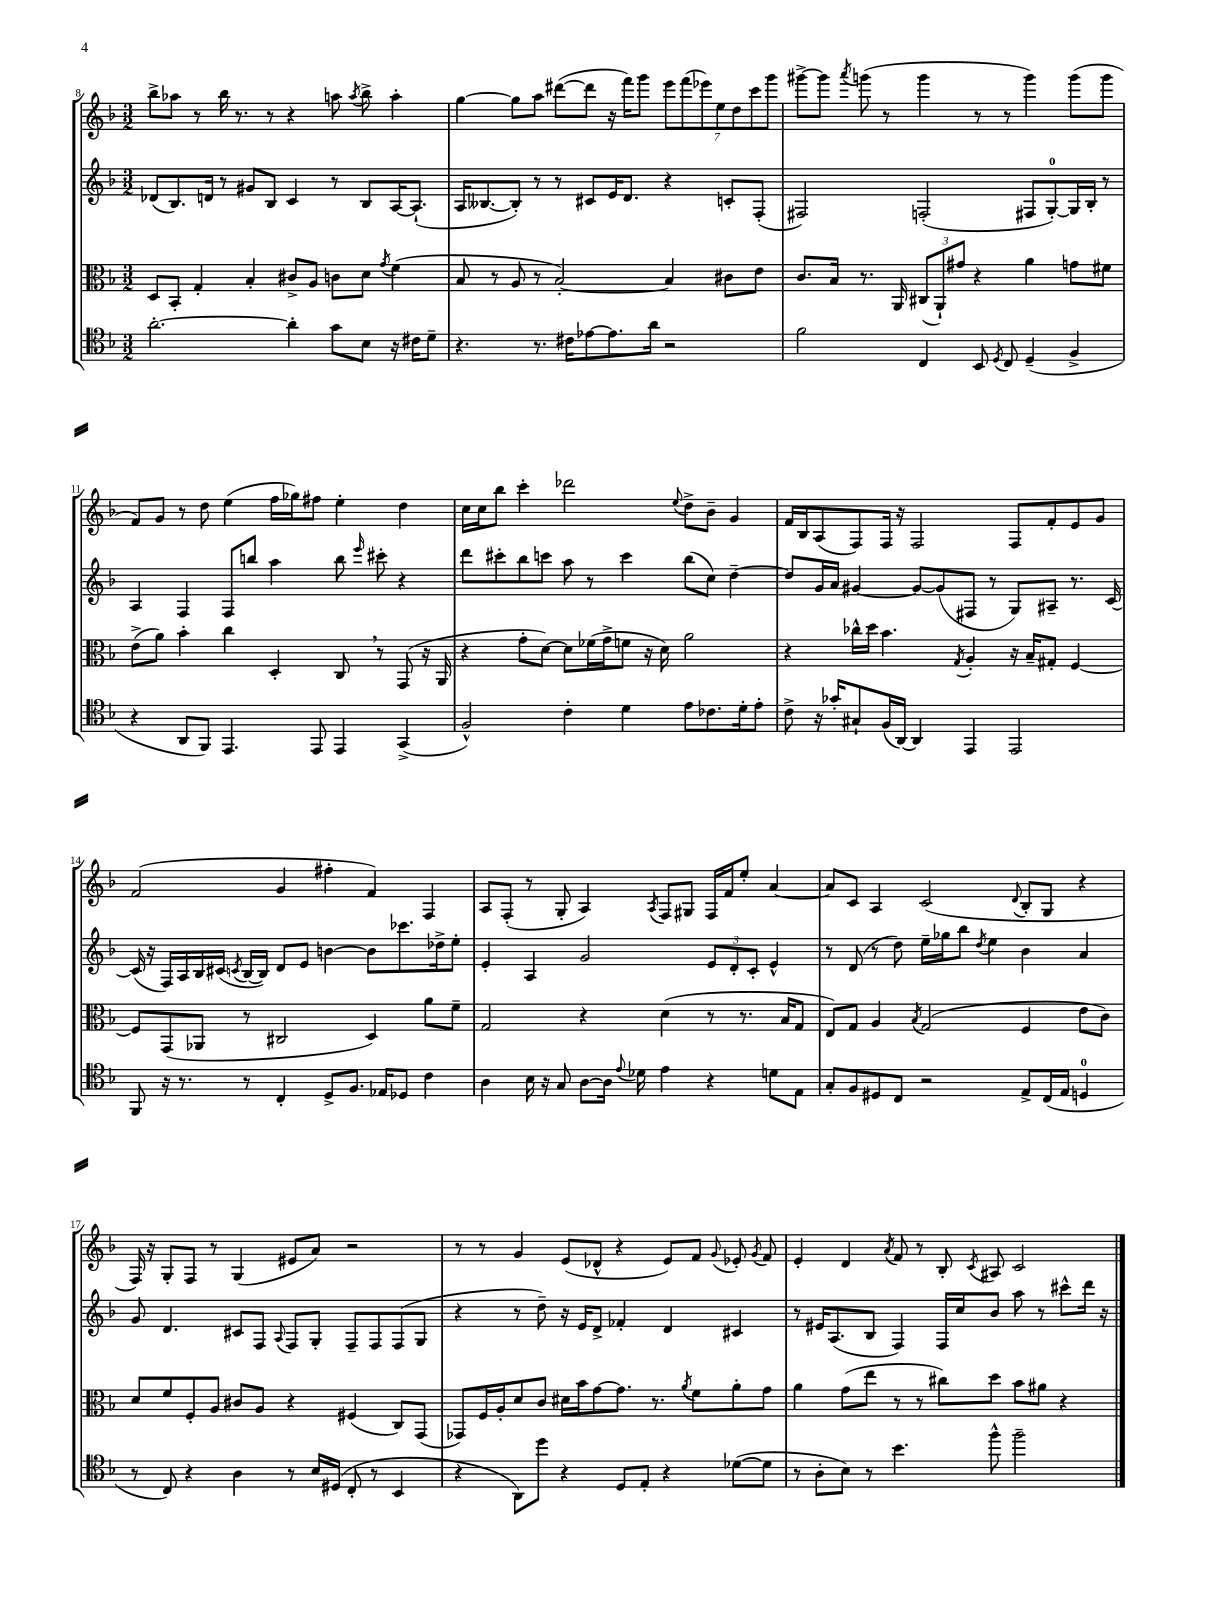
<<
\new StaffGroup <<
\new Staff = "s0" {
    \clef treble \key f \major \numericTimeSignature \time 3/2
    \autoBeamOff bes''8[-> aes''8] r8 bes''16 r8. r8 r4 a''8 \acciaccatura { a''8 } bes''8-> a''4-. |
    g''4~ g''8[ a''8] dis'''8[~( dis'''8] r16 f'''16[) g'''8] \tuplet 7/4 { e'''8[ f'''8( ees'''8) e''8 d''8 c'''8 g'''8] } |
    gis'''8[~-> gis'''8] \acciaccatura { a'''8 } g'''8( r8 g'''4 r8 r8 g'''4) g'''8[( g'''8] |
    f'8[) g'8] r8 d''8 e''4( f''16[ ges''16) fis''8] e''4-. d''4 |
    c''16[ c''16 bes''8] c'''4-. des'''2 \appoggiatura { e''8 } d''8[-> bes'8]-- g'4 |
    f'16[ bes16 a8( f8) f16] r16 f2 f8[ f'8-. e'8 g'8] |
    f'2( g'4 fis''4-. f'4) f4 |
    a8[ f8]-.( r8 g8-. a4) \acciaccatura { a8 } f8[ gis8] f16[ f'16 e''8]-. a'4~ |
    a'8[ c'8] a4 c'2( \appoggiatura { d'8 } bes8[-. g8] r4 |
    f16) r16 g8[-. f8] r8 g4( eis'8[ a'8]) r2 |
    r8 r8 g'4 e'8[( des'8]-^ r4 e'8[) f'8] \appoggiatura { g'8 } ees'8-. \acciaccatura { g'8 } f'8 |
    e'4-. d'4 \acciaccatura { a'8 } f'8 r8 bes8-. \acciaccatura { c'8 } ais8 c'2 \bar "|." |
}
\new Staff = "s1" {
    \clef treble \key f \major \numericTimeSignature \time 3/2
    \autoBeamOff des'8[( bes8.) d'16] r8 gis'8[ bes8] c'4 r8 bes8[ a16~ a8.]-!( |
    a16[ beses8.~ beses8]-.) r8 r8 cis'8[ e'16 d'8.] r4 c'8[-. f8]-.( |
    fis2) f2-.( fis8[ g8-0~-.) g16 bes16]-. r8 |
    a4 f4 f8[ b''8] a''4 b''8 \grace { e'''16 } cis'''8-. r4 |
    d'''8[ cis'''8-. bes''8 c'''8] a''8 r8 c'''4 bes''8[( c''8]) d''4~-- |
    d''8[ g'16 a'16] gis'4~ gis'8[~ gis'8( fis8] r8 g8[) ais8]-- r8. c'16~ |
    c'16( r16 f16[) a16 bes16 cis'16]( \acciaccatura { c'8 } bes16[~ bes16]) d'8[ e'8] b'4~ b'8[ ces'''8. des''16-> e''8]-. |
    e'4-. a4 g'2 \tuplet 3/2 { e'8[ d'8-. c'8]-. } e'4-^ |
    r8 d'8( r8 d''8) e''16[-- ges''16 bes''8] \acciaccatura { d''8 } e''4 bes'4 a'4 |
    g'8 d'4. cis'8[ f8] \appoggiatura { a8 } f8[ g8]-. f8[-- f8 f8( g8] |
    r4 r8 d''8--) r16 e'16[ d'8]-> fes'4-. d'4 cis'4 |
    r8 eis'16[ a8.( bes8] f4) f16[ c''16 bes'8] a''8 r8 cis'''8[-^ d'''16] r16 \bar "|." |
}
\new Staff = "s2" {
    \clef alto \key f \major \numericTimeSignature \time 3/2
    \autoBeamOff d8[ bes,8]-. g4-. bes4-. cis'8[-> a8] c'8[ d'8] \acciaccatura { g'8 } f'4( |
    bes8 r8 a8 r8 bes2~-.) bes4 cis'8[ e'8] |
    c'8.[ bes16] r8. a,16 \tuplet 3/2 { cis8[( a,8-!) gis'8] } r4 a'4 g'8[ fis'8] |
    e'8[->( a'8]) bes'4-. c''4 d4-. c8 \breathe r8 g,8( r16 a,16 |
    r4 g'8[-. d'8]~) d'8[ fes'16( g'16-> f'8] r16 d'16) a'2 |
    r4 ces''16[-^ d''16] bes'4. \acciaccatura { g8 } a4-. r16 bes16[-- gis8]-. f4~ |
    f8[ g,8( aes,8] r8 cis2 d4) a'8[ f'8]-- |
    g2 r4 d'4( r8 r8. bes16[ g8] |
    e8[) g8] a4 \acciaccatura { bes8 } g2( f4 e'8[ c'8]) |
    d'8[ f'8 f8-. a8] cis'8[ a8] r4 fis4( c8[) g,8]( |
    ges,8[) f16 a16-. d'8 c'8] dis'16[ bes'16 g'8~ g'8.] r8. \acciaccatura { a'8 } f'8[ a'8-. g'8] |
    a'4 g'8[( e''8] r8 r8 cis''8[) d''8] bes'8[ ais'8] r4 \bar "|." |
}
\new Staff = "s3" {
    \clef tenor \key f \major \numericTimeSignature \time 3/2
    \autoBeamOff a'2.~-. a'4-. g'8[ bes8] r16 cis'16[ d'8]-- |
    r4. r8. cis'16[ ees'8~ ees'8. a'16] r2 |
    f'2 c4 bes,8 \acciaccatura { d8 } c8 d4--( f4-> |
    r4 a,8[ f,8]) e,4. e,8 e,4 g,4->( |
    f2-^) c'4-. d'4 e'8[ ces'8. d'16-. e'8]-. |
    c'8-> r16 ges'16[-. gis8-! f16( a,16]~) a,4 e,4 e,2 |
    f,8 r16 r8. r8 c4-. d8[-> f8.] ees16[ des8] c'4 |
    a4 bes16 r16 g8 a8[~ a16] \appoggiatura { e'8 } des'16 e'4 r4 d'8[ e8] |
    g8[-. f8 dis8 c8] r2 e8[-> c16( e16] d4-0 |
    r8 c8) r4 a4 r8 bes16[ dis16]( c8-. r8 bes,4 |
    r4 a,8[) d''8] r4 d8[ e8]-. r4 des'8[~( des'8] |
    r8 a8[-. bes8]) r8 bes'4. f''8-^ f''2-- \bar "|." |
}
>>
>>
\layout { \context { \Score currentBarNumber = #8 } }
